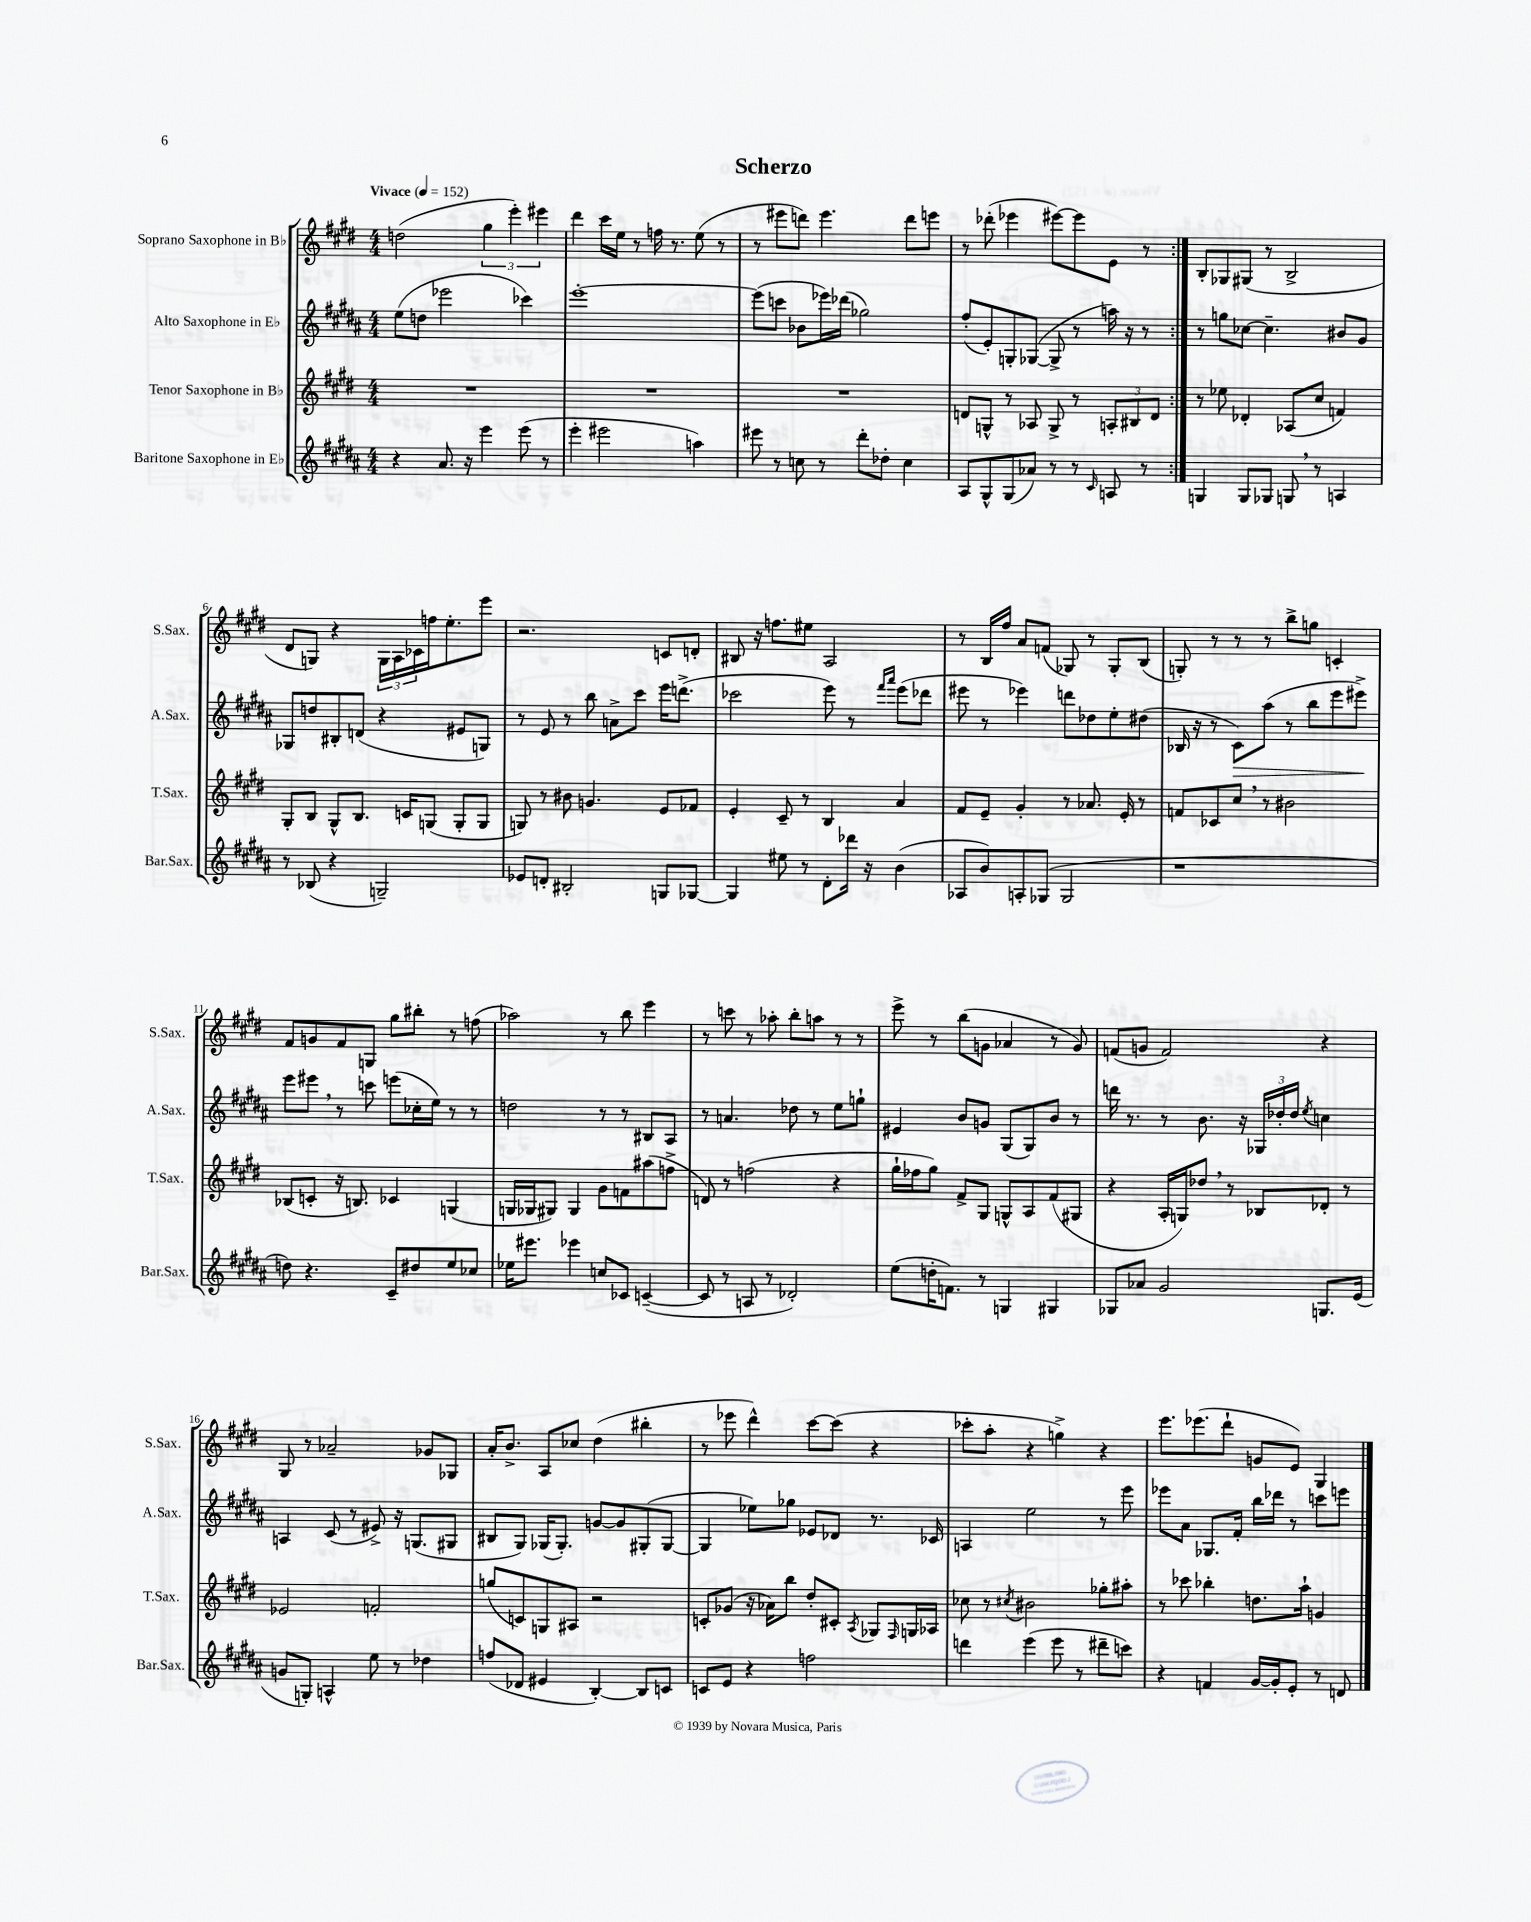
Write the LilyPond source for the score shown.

\header { title = "Scherzo" }
<<
\new StaffGroup <<
\new Staff = "s0" \with { instrumentName = "Soprano Saxophone in Bb" shortInstrumentName = "S.Sax." } {
    \clef treble \key e \major \numericTimeSignature \time 4/4 \tempo "Vivace" 4 = 152
    \repeat volta 2 { d''2( \tuplet 3/2 { gis''4 e'''4-.) eis'''4 } |
    dis'''4 cis'''16 e''16 r8 f''16 r8. e''8( r8 |
    r8 eis'''8 d'''8) eis'''4. d'''8 e'''8 |
    r8 des'''8-.( ees'''4 eis'''8~) eis'''8 e'8 r8 | }
    b8-. ges8 gis8( r8 b2-> |
    dis'8 g8) r4 \tuplet 3/2 { g16 a16 ces'16 } f''16 e''8.-. e'''8 |
    r2. c'8 d'8-. |
    bis8 r16 f''8. eis''8 a2 |
    r8 b16 fis''16 a'8 f'8( ges8) r8 ges8-. b8( |
    g8-.) r8 r8 r8 b''8-> g''8 c'4-. |
    fis'8 g'8 fis'8 g8 gis''8 bis''8-. r8 f''8( |
    aes''2) r8 b''8 e'''4 |
    r8 c'''8 r8 aes''8-. b''8-. a''8 r8 r8 |
    e'''8-> r8 b''8( g'8 aes'4 r8 g'8) |
    f'8( g'8 f'2) r4 |
    gis8 r8 aes'2-- ges'8 ges8 |
    a'16-. b'8.-> a8 ces''8 dis''4( bis''4-. |
    r8 ees'''8 dis'''4-^) cis'''8~ cis'''8( r4 |
    ces'''8-. a''8-. r4 g''4->) r4 |
    e'''8. ees'''8.( dis'''8-! g'8 e'8) gis4 \bar "|." |
}
\new Staff = "s1" \with { instrumentName = "Alto Saxophone in Eb" shortInstrumentName = "A.Sax." } {
    \clef treble \key b \major \numericTimeSignature \time 4/4
    \repeat volta 2 { e''8( d''8 ees'''2 ces'''4) |
    e'''1~-. |
    e'''8( c'''8 bes'8 ees'''16) des'''16( ges''2) |
    fis''8-.( e'8-.) g8-. ges8~( ges8-> r8 a''16) r16 r8 | }
    r8 g''8 ces''8~ ces''4.-- bis'8 gis'8 |
    ges8 d''8 bis8-. d'8( r4 eis'8 g8) |
    r8 e'8 r8 b''8 a'8-> cis'''8 e'''16 d'''8.->( |
    ces'''2 e'''8) r8 \grace { fis'''16 ais'''16 } e'''8( des'''8 |
    eis'''8 r8 ees'''4) d'''8 des''8 e''8-. dis''8( |
    bes16 r16 r8 cis'8\>) ais''8( r8 b''8 e'''8 eis'''8->\!) |
    e'''8 eis'''8 \breathe r8 c'''8 e'''8( ces''16-. e''16) r8 r8 |
    d''2 r8 r8 bis8 ais8 |
    r8 a'4. des''8 r8 e''8 g''8-! |
    eis'4 b'8 g'8 gis8( gis8) b'8 r8 |
    d'''16 r8. r8 b'8. r16 \tuplet 3/2 { ges16 des''16-. des''16 } \acciaccatura { e''8 } c''4 |
    a4 cis'8( r8 eis'8->) r16 g8.( gis8 |
    bis8 gis8) ges16( ges8.-.) g'8~ g'8 gis8-.( gis8~ |
    gis4 ees''8) ges''8 ees'8 des'8 r8. ces'16 |
    a4 e''2 r8 e'''8 |
    ees'''8 ais'8 ges8. fis'16-. b''16 des'''16 r8 c'''8 e'''8 \bar "|." |
}
\new Staff = "s2" \with { instrumentName = "Tenor Saxophone in Bb" shortInstrumentName = "T.Sax." } {
    \clef treble \key e \major \numericTimeSignature \time 4/4
    \repeat volta 2 { R1 |
    R1 |
    R1 |
    d'8 g8-^ r8 aes8 g8-> r8 \tuplet 3/2 { a8-. bis8 d'8 } | }
    r8 ees''8 des'4-. aes8( cis''8 f'4) |
    gis8-. b8 gis8-^ b8. c'16 g8( g8-. g8 |
    g8) r8 bis'8 g'4. e'8 fes'8 |
    e'4-. cis'8-- r8 b4 a'4 |
    fis'8 e'8-- gis'4-. r8 aes'8. e'16-. r8 |
    f'8 ces'8 cis''8 \breathe r8 bis'2 |
    bes8( c'8-. r16 b8.) ces'4 g4( |
    g16 ges16 gis8) gis4 gis'8 f'8 ais''8( f''8-> |
    d'8) r8 f''2( r4 |
    gis''16-! fes''16 gis''8) fis'8-> gis8 g8-^ a8 fis'8( gis8 |
    r4 a16-. g16) des''8 \breathe r8 bes8 des'8-. r8 |
    ees'2 f'2-. |
    g''8( c'8) g8 ais8 r2 |
    c'8-. ges'8( r16 aes'16) b''8 dis''8-. cis'8-. \acciaccatura { a8 } ges8 \grace { fis16 } g16 aes16 |
    ces''8 r8 \acciaccatura { cis''8 } bis'2 ges''8-. ais''8-. |
    r8 ces'''8 bes''4-. d''8. a''16-! g'4 \bar "|." |
}
\new Staff = "s3" \with { instrumentName = "Baritone Saxophone in Eb" shortInstrumentName = "Bar.Sax." } {
    \clef treble \key b \major \numericTimeSignature \time 4/4
    \repeat volta 2 { r4 ais'8. r16 e'''4 e'''8( r8 |
    e'''4-. eis'''2 a''4) |
    eis'''8 r8 c''8 r8 dis'''8-. des''8-. c''4 |
    ais8 gis8-^ gis8( aes'8) r8 r8 \grace { cis'16 } a8 r8 | }
    g4 g8 ges8 g8 \breathe r8 a4 |
    r8 bes8( r4 g2--) |
    ees'8 d'8-. bis2-. g8 ges8~ |
    ges4 eis''8 r8 dis'8-. des'''16 r16 b'4( |
    aes8 b'8) a8-. ges8( ges2 |
    r1 |
    d''8) r4. cis'8-- dis''8 e''8 ces''8 |
    ees''16 eis'''8. ees'''4 c''8 ces'8 c'4~--( |
    c'8 r8 a8 r8 des'2-.) |
    e''8( d''16-. f'8.) r8 g4 gis4 |
    ges8 aes'8 gis'2 g8. e'16( |
    g'8 g8-.) a4-^ e''8 r8 des''4 |
    f''8( des'8 eis'4 b4~-.) b8 c'8 |
    c'8 e'8 r4 f''2 |
    d'''4 e'''4( e'''8 r8 dis'''8-- c'''8) |
    r4 f'4 gis'16~ gis'16-. e'8-. r8 d'8 \bar "|." |
}
>>
>>
